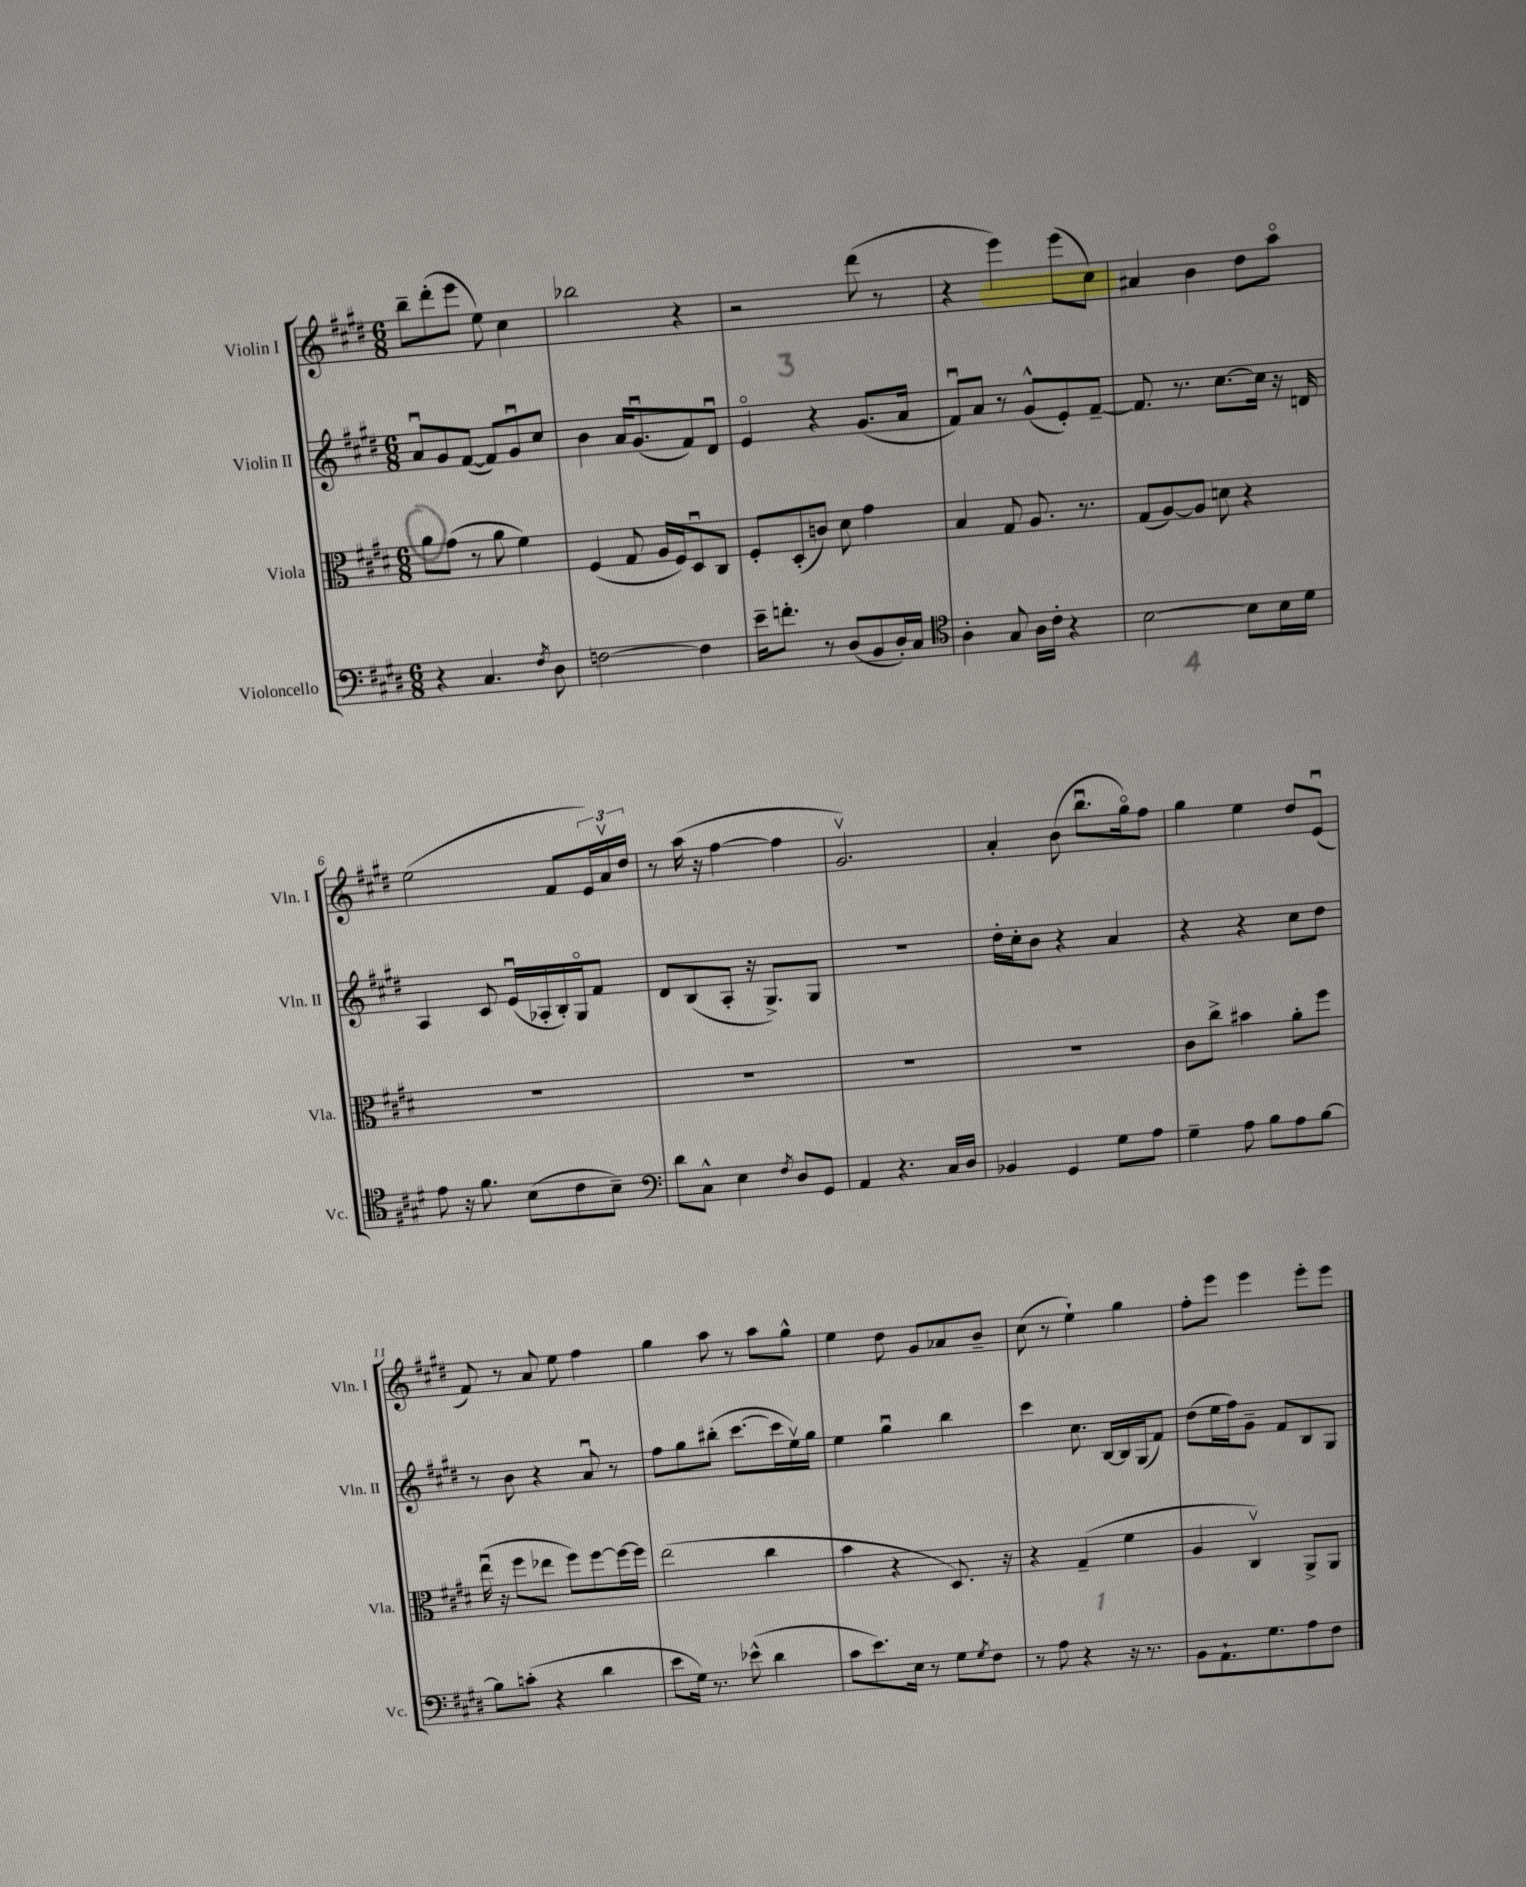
<<
\new StaffGroup <<
\new Staff = "s0" \with { instrumentName = "Violin I" shortInstrumentName = "Vln. I" } {
    \clef treble \key e \major \numericTimeSignature \time 6/8
    b''8-- dis'''8-.( e'''8 e''8) cis''4 |
    bes''2 r4 |
    r2 dis'''8( r8 |
    r4 e'''4) e'''8( cis''8) |
    ais'4 b'4 dis''8 a''8\flageolet |
    e''2( fis'8 \tuplet 3/2 { e'16) a'16\upbow dis''16 } |
    r8 a''16( r16 fis''4~ fis''4 |
    gis'2.\upbow) |
    a'4-. b'8( b''8.\downbow gis''16\flageolet) fis''8 |
    gis''4 e''4 dis''8 e'8\downbow( |
    fis'8) r8 a'8 e''8 fis''4 |
    gis''4 a''8 r8 a''8 gis''8-^ |
    e''4 dis''8 gis'8 aes'8 b'8-- |
    cis''8( r8 e''4-!) gis''4 |
    fis''8-. e'''8 e'''4 e'''8-. e'''8 \bar "|." |
}
\new Staff = "s1" \with { instrumentName = "Violin II" shortInstrumentName = "Vln. II" } {
    \clef treble \key e \major \numericTimeSignature \time 6/8
    a'8\downbow gis'8 fis'8~( fis'8) gis'8\downbow cis''8 |
    b'4 a'16 gis'8.\downbow( fis'8) dis'8\downbow |
    e'4\flageolet r4 gis'8.( a'16 |
    fis'8\downbow) a'8 r8 gis'8-^( e'8-.) fis'8~-- |
    fis'8. r8. cis''8.~ cis''16 r16 d'16 |
    a4 cis'8 e'16\downbow( aes16-. b16-.) gis16\flageolet fis'8 |
    dis'8 b8( a8-. r16 gis8.->) gis8 |
    R2. |
    dis''16-. cis''16-. b'8 r4 a'4 |
    r4 r4 cis''8 dis''8 |
    r8 b'8 r4 a'8\downbow r8 |
    fis''8 gis''8 bis''8-.( cis'''8.~ cis'''16 e''16\upbow) gis''16 |
    e''4 gis''4\downbow b''4 |
    cis'''4 cis''8. b16~ b16 gis16( fis'8) |
    dis''8( e''16 fis''16) gis'8-- fis'8 b8 gis8 \bar "|." |
}
\new Staff = "s2" \with { instrumentName = "Viola" shortInstrumentName = "Vla." } {
    \clef alto \key e \major \numericTimeSignature \time 6/8
    a'8 gis'8( r8 a'8 fis'4) |
    fis4( gis8 a16 fis16) dis8\downbow cis8 |
    fis8-. dis8-.( c'8) dis'8 gis'4 |
    b4 gis8 a8. r8. |
    gis8( a8~) a8 d'8 r4 |
    R2. |
    R2. |
    R2. |
    R2. |
    cis'8 cis''8-> bis'4 a'8-. fis''8 |
    e''16\downbow( r16 fis''8 ees''8 fis''8) fis''8~ fis''16~ fis''16 |
    e''2( cis''4 |
    b'4 r4 dis8.) r16 |
    r4 gis4--( fis'4 |
    a4 cis4\upbow) a,8-> a,8 \bar "|." |
}
\new Staff = "s3" \with { instrumentName = "Violoncello" shortInstrumentName = "Vc." } {
    \clef bass \key e \major \numericTimeSignature \time 6/8
    r4 cis4. \acciaccatura { fis8 } dis8 |
    f2~ f4 |
    e'16-- f'8.-. r8 dis8( b,8 dis16-.) cis16 |
    \clef tenor a4-. gis8 a16 cis'16-. r4 |
    b2~ b8 b16 dis'16 |
    e'8 r16 fis'8. b8( cis'8 b8--) |
    \clef bass dis'8 cis8-^ e4 \acciaccatura { fis8 } dis8 gis,8 |
    a,4 r4. cis16 dis16 |
    bes,4 gis,4 gis8 a8 |
    gis4-- a8 b8 a8 b8~ |
    b8 c'8-.( r4 dis'4 |
    e'8 gis16) r8. ees'8-^( dis'4 |
    cis'8 e'8.) e16 r8 gis8 \acciaccatura { gis8 } fis8 |
    r8 a8 r4 r16 r8. |
    b,8 a,8.-! gis8. a8 fis8 \bar "|." |
}
>>
>>
